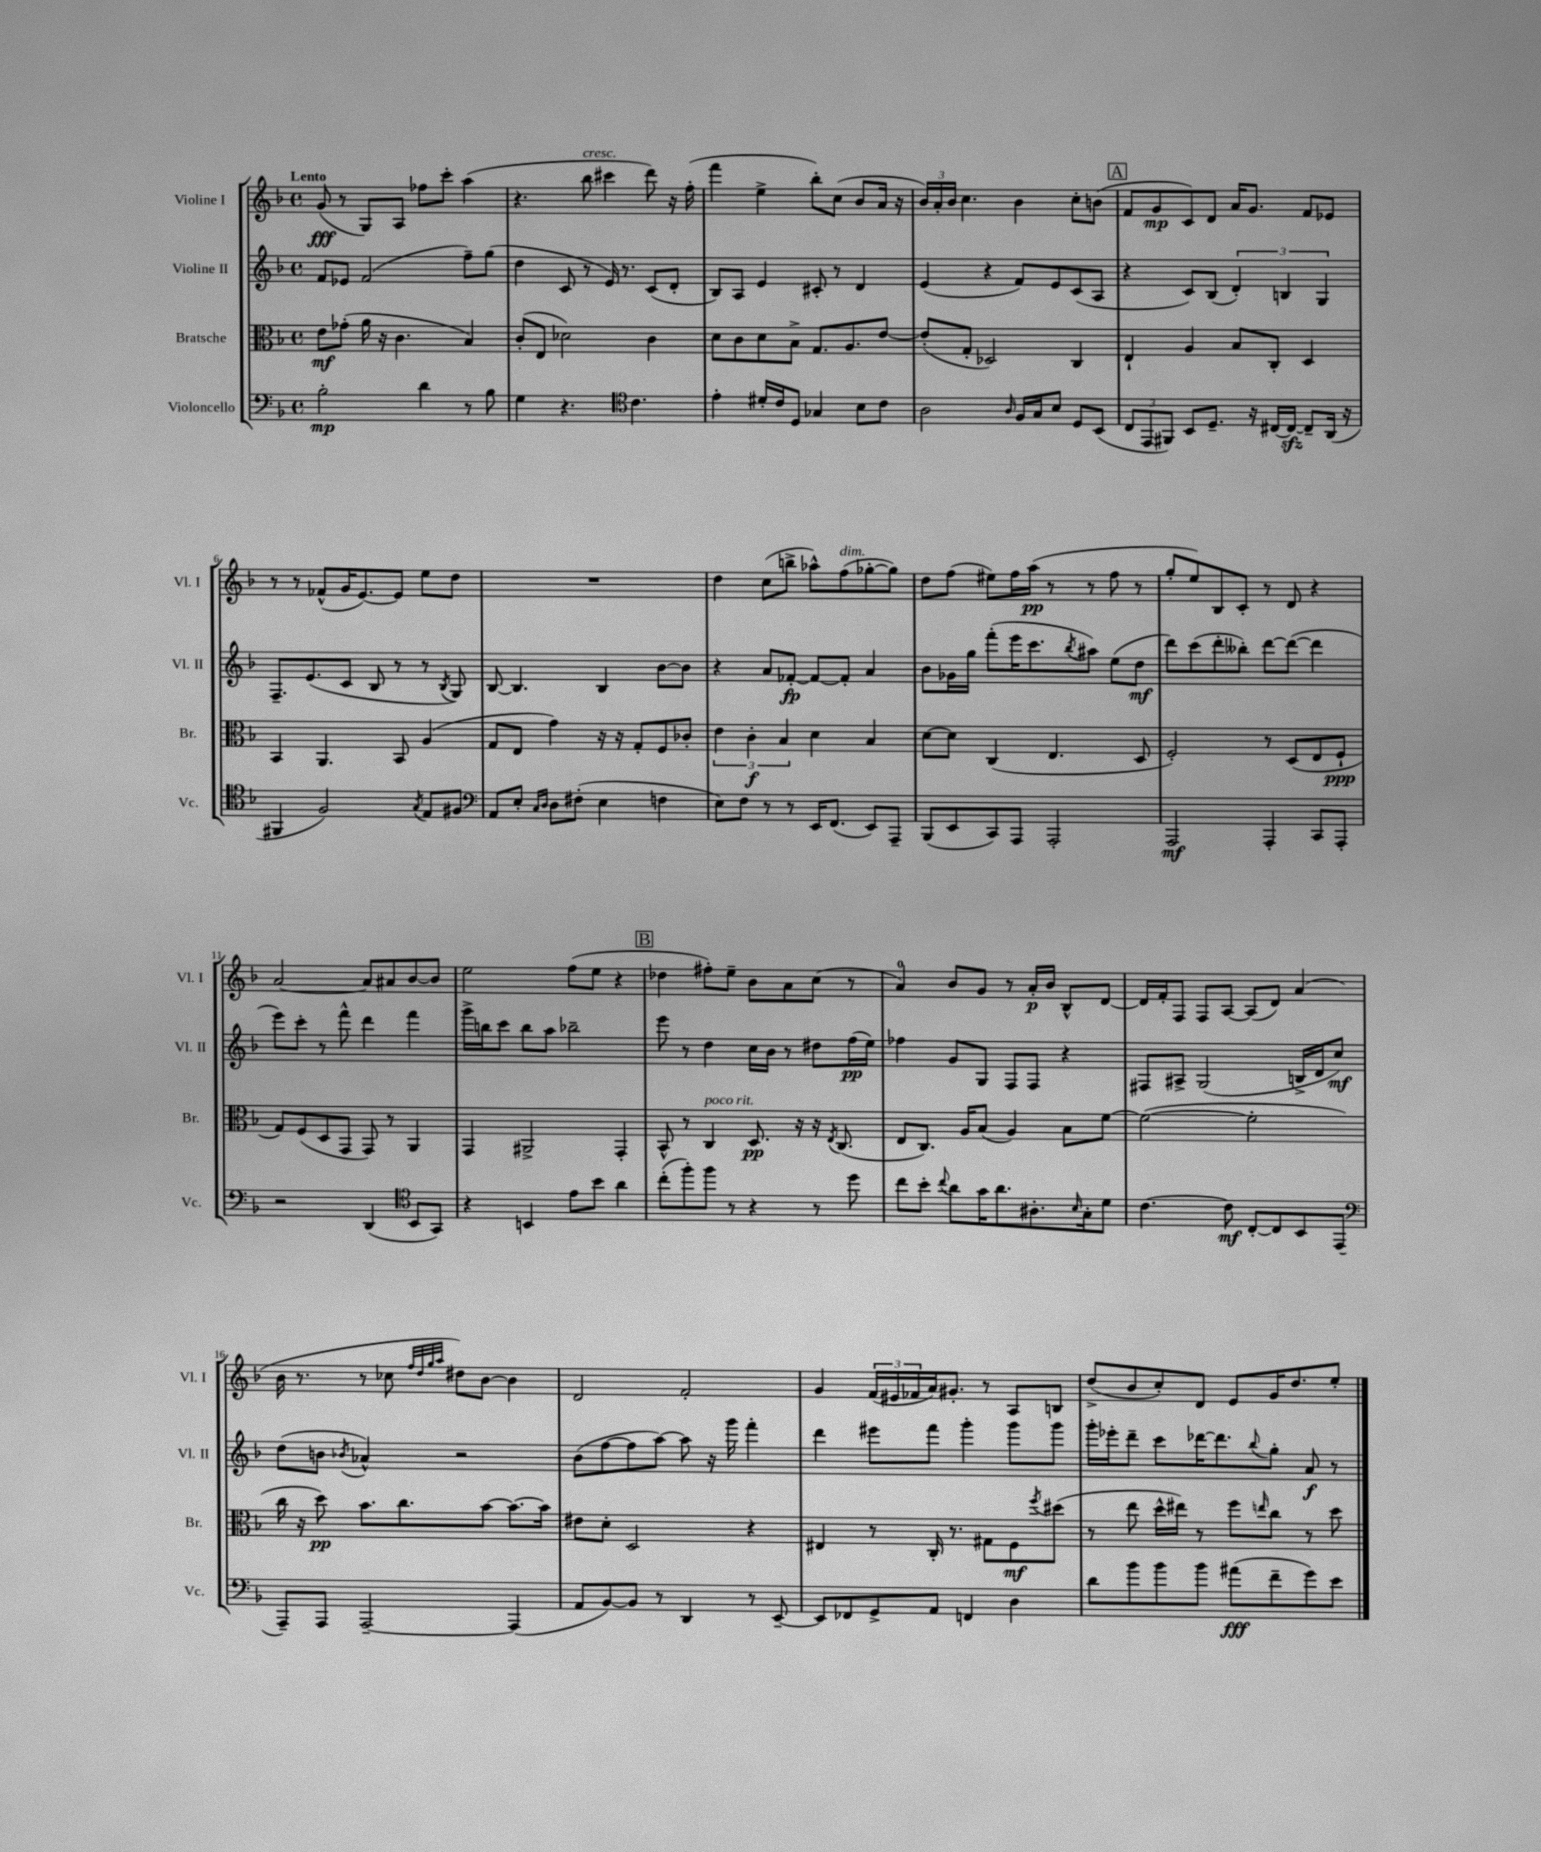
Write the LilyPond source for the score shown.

<<
\new StaffGroup <<
\new Staff = "s0" \with { instrumentName = "Violine I" shortInstrumentName = "Vl. I" } {
    \clef treble \key f \major \defaultTimeSignature \time 4/4 \tempo "Lento"
    g'8\fff( r8 g8) a8 fes''8 c'''8-. a''4( |
    r4. bes''8^\markup { \italic "cresc." } cis'''4 d'''8) r16 f''16-.( |
    f'''4 e''4-> bes''8-.) c''8( bes'8 a'16 r16 |
    \tuplet 3/2 { bes'16) a'16-. bes'16 } c''4. bes'4 c''8-. b'8( |
    \mark \markup { \box "A" } f'8 g'8\mp c'8) d'8 a'16 g'8. f'8 ees'8 |
    r8 r8 fes'8-^( g'16 e'8.~) e'8 e''8 d''8 |
    R1 |
    d''4 c''8( b''8-> aes''8-^) f''8^\markup { \italic "dim." }( ges''8~-. ges''8) |
    d''8 f''8( eis''8) f''16 a''16\pp( r8 r8 f''8 r8 |
    g''8-. e''8) bes8 c'8-. r8 d'8 r4 |
    a'2~ a'8 ais'8 bes'8~ bes'8 |
    e''2 f''8( e''8 r4 |
    \mark \markup { \box "B" } des''4 fis''8-.) e''8-- bes'8 a'8 c''8( r8 |
    a'4-0) bes'8 g'8 r8 a'16-.\p bes'16 bes8-^ d'8~ |
    d'16 f'16-. f8 f8 a8~ a8( d'8) a'4( |
    bes'16 r8. r8 ces''8 \grace { f''32 d''32 g''32 a''32 } dis''8) bes'8~ bes'4 |
    d'2 f'2-. |
    g'4 \tuplet 3/2 { f'16( eis'16 fes'16 } a'16) gis'8.-. r8 a8 b8 |
    d''8->( bes'8 c''8-.) d'8 e'8 g'16 d''8. e''8-. \bar "|." |
}
\new Staff = "s1" \with { instrumentName = "Violine II" shortInstrumentName = "Vl. II" } {
    \clef treble \key f \major \defaultTimeSignature \time 4/4
    f'8 ees'8 f'2( f''8--) g''8( |
    d''4 c'8 r8 e'16) r8. c'8( d'8-. |
    bes8) a8 e'4 cis'8-. r8 d'4 |
    e'4( r4 f'8) e'8 c'8( a8 |
    \mark \markup { \box "A" } r4 c'8) bes8( \tuplet 3/2 { d'4-.) b4 g4 } |
    f8.-- e'8.( c'8 bes8 r8 r8 \acciaccatura { bes8 } g8) |
    bes8~ bes4. bes4 bes'8~ bes'8 |
    r4 a'8 fes'8~-.\fp fes'8~ fes'8-. a'4 |
    bes'8 ges'16 g''16 f'''8-.( e'''16 c'''8. \acciaccatura { bes''8 } ais''8) e''8( d''8\mf |
    d'''8) c'''8( d'''8-. beses''8-.) d'''8~ d'''8~( d'''4 |
    e'''8) c'''8-. r8 f'''8-^ d'''4 f'''4 |
    g'''16-> b''16 c'''8 b''8 a''8 bes''2-- |
    \mark \markup { \box "B" } e'''8 r8 d''4 c''16 bes'16 r8 dis''8 f''16\pp( e''16) |
    fes''4 g'8 g8 f8 f8 r4 |
    fis8 ais8-> g2( b16-> d'16 c''8\mf) |
    d''8( b'8 \acciaccatura { bes'8 } aes'4-^) r2 |
    bes'8( f''8~ f''8 a''8~) a''8 r16 g'''16 f'''4-. |
    d'''4 eis'''8 f'''8 g'''4-. g'''8 g'''8 |
    g'''16-. ees'''16-. d'''8-- c'''8 des'''16~ des'''8. \appoggiatura { bes''8 } g''8-. a'8\f r8 \bar "|." |
}
\new Staff = "s2" \with { instrumentName = "Bratsche" shortInstrumentName = "Br." } {
    \clef alto \key f \major \defaultTimeSignature \time 4/4
    e'8\mf ges'8-.( a'16 r16 c'4. bes4) |
    c'8-.( e8 des'2) c'4 |
    d'8 c'8 d'8 bes8-> g8. a8. e'8~ |
    e'8-.( g8-. des2) c4 |
    \mark \markup { \box "A" } e4-! a4 bes8 c8-. d4 |
    bes,4 a,4. bes,8 a4( |
    g8 e8 g'4) r16 r16 g8-. f8 ces'8-. |
    \tuplet 3/2 { e'4 c'4-.\f bes4 } d'4 bes4 |
    d'8~ d'8 c4( e4. d8 |
    f2-.) r8 d8( e8 f8-!\ppp |
    g8) f8( d8 g,8 g,8) r8 a,4 |
    g,4 ais,2-> g,4-. |
    \mark \markup { \box "B" } bes,8-^ r8 c4^\markup { \italic "poco rit." } d8.\pp r16 r16 \acciaccatura { e8 } c8.( |
    e8 c8.) a16 bes8( a4) bes8 f'8~ |
    f'2~( f'2-. |
    c''16 r16 d''8\pp) bes'8. c''8. bes'8~ bes'8.~ bes'16 |
    eis'8 d'8-. d2 r4 |
    eis4 r8 c16-. r8. gis8 f8\mf \acciaccatura { f''8 } dis''8( |
    r8 e''8 d''16-^ eis''16) r8 f''8 \grace { e''16 } c''8 r8 d''8 \bar "|." |
}
\new Staff = "s3" \with { instrumentName = "Violoncello" shortInstrumentName = "Vc." } {
    \clef bass \key f \major \defaultTimeSignature \time 4/4
    bes2-.\mp d'4 r8 bes8 |
    g4 r4. \clef tenor c'4. |
    e'4-. dis'16-. c'16 d8 ges4 bes8 c'8 |
    a2 \grace { a16 } f16 g16 bes8 d8 bes,8( |
    \mark \markup { \box "A" } \tuplet 3/2 { c8 e,8 fis,8) } bes,8 d8.-- r16 cis16~ cis16~\sfz cis8-- a,16( r16 |
    fis,4 f2) \acciaccatura { g8 } e8 fis8 |
    \clef bass a,8 e8-. \grace { c16 d16 } d8 fis8-.( e4 f4 |
    e8) f8 r8 r8 e,16 f,8.( e,8) a,,8-- |
    bes,,8( e,8 c,8) a,,8 a,,2-. |
    a,,2\mf a,,4-. c,8 a,,8-. |
    r2 d,4( \clef tenor bes,8 g,8) |
    r4 b,4 e'8 bes'8 a'4 |
    \mark \markup { \box "B" } c''8-.( f''8-.) f''8 r8 r4 r8 d''8 |
    c''8 bes'8-. \appoggiatura { c''8 } a'8 g'16 a'8. ais8.-. \grace { bes16 } g16-. d'8 |
    c'4.~ c'8\mf c8~-. c8 bes,8 e,8( |
    \clef bass a,,8--) a,,8 a,,2~-- a,,4( |
    a,8 bes,8~) bes,8 r8 d,4 r8 e,8~-- |
    e,8 fes,8 g,8-> a,8 f,4 d4 |
    d'8 bes'8 bes'8 bes'8 ais'8\fff( f'8-- g'8) e'8 \bar "|." |
}
>>
>>
